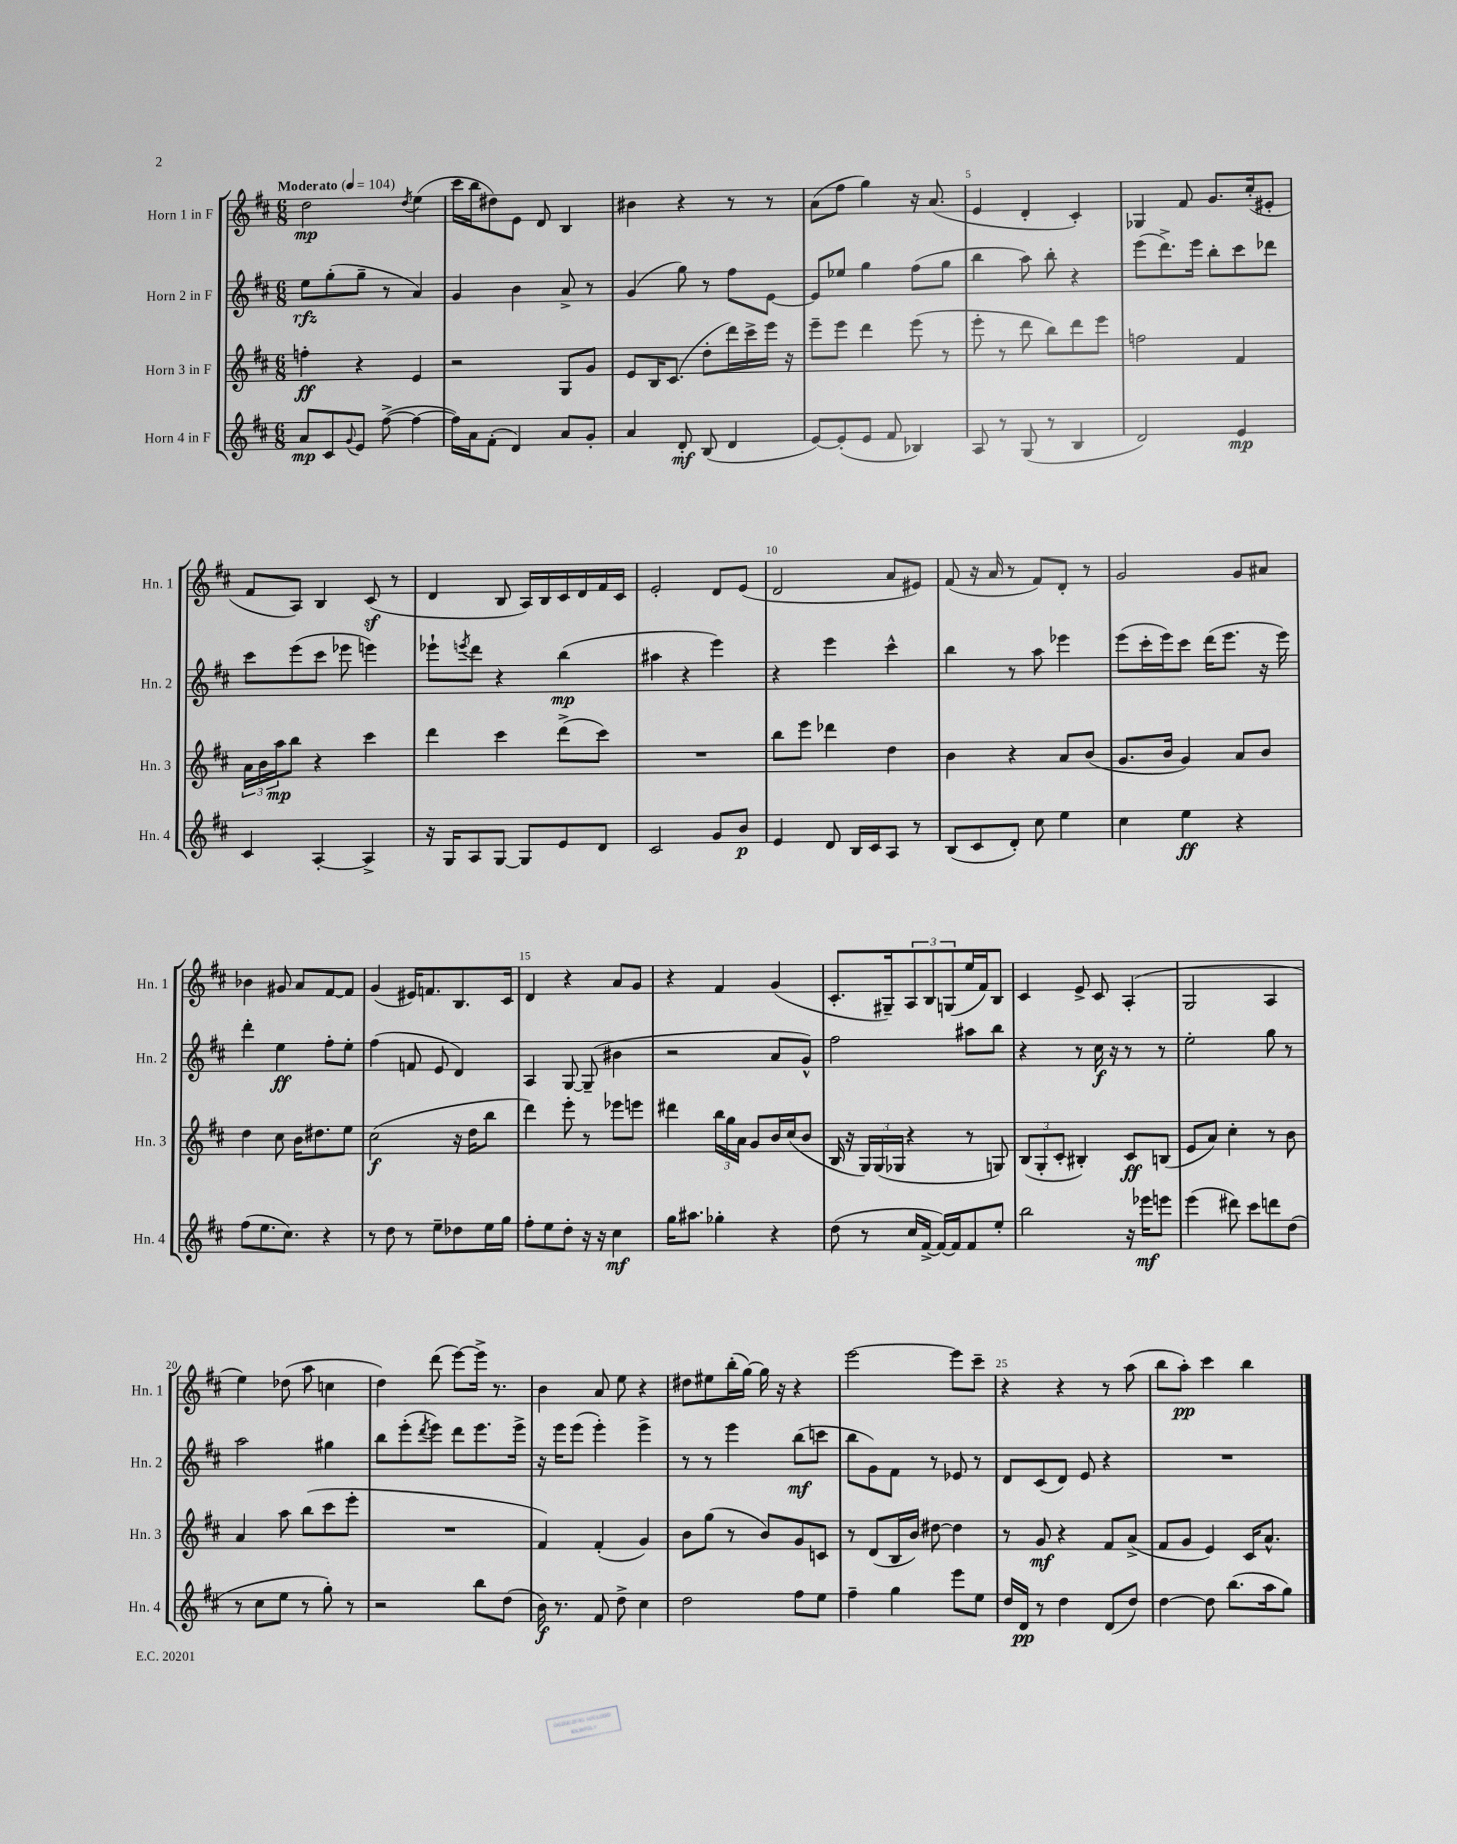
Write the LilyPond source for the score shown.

<<
\new StaffGroup <<
\new Staff = "s0" \with { instrumentName = "Horn 1 in F" shortInstrumentName = "Hn. 1" } {
    \clef treble \key d \major \numericTimeSignature \time 6/8 \tempo "Moderato" 4 = 104
    d''2\mp \acciaccatura { d''8 } e''4( |
    cis'''16 b''16 dis''8) e'8 d'8 b4 |
    bis'4 r4 r8 r8 |
    a'8( fis''8 g''4) r16 a'8.( |
    e'4 d'4-. cis'4-.) |
    ges4 fis'8 g'8. cis''16-.( eis'8-. |
    fis'8 a8) b4 cis'8\sf( r8 |
    d'4 b8 a16) b16 cis'16 d'16 fis'16 cis'16 |
    e'2-. d'8 e'8( |
    d'2 a'8 eis'8) |
    fis'8( r16 a'16 r8 fis'8) d'8-. r8 |
    g'2 g'8 ais'8 |
    bes'4 gis'8 a'8 fis'8~ fis'8 |
    g'4( eis'16) f'8. b8. cis'16 |
    d'4 r4 a'8 g'8 |
    r4 fis'4 g'4( |
    cis'8.-. gis16--) \tuplet 3/2 { a8 b8 g8( } e''16 fis'16) b8 |
    cis'4 e'8-> cis'8 a4-.( |
    g2 a4 |
    e''4) des''8( a''8 c''4 |
    d''4) d'''8( e'''8~) e'''16-> r8. |
    b'4 a'8 e''8 r4 |
    dis''8 eis''8 b''16-.( g''16~) g''16 r16 r4 |
    e'''2~ e'''8 cis'''8-- |
    r4 r4 r8 a''8( |
    b''8 a''8-.\pp) cis'''4 b''4 \bar "|." |
}
\new Staff = "s1" \with { instrumentName = "Horn 2 in F" shortInstrumentName = "Hn. 2" } {
    \clef treble \key d \major \numericTimeSignature \time 6/8
    e''8\rfz g''8-.( g''8-- r8 a'4) |
    g'4 b'4 a'8-> r8 |
    g'4( g''8) r8 fis''8 e'8~ |
    e'8 ees''8 g''4 fis''8( g''8 |
    b''4 a''8) b''8-. r4 |
    e'''8( d'''8.->) e'''16 b''8-. cis'''8 des'''8 |
    cis'''8 e'''8( cis'''8 ees'''8 e'''4) |
    ees'''8-! \acciaccatura { e'''8 } d'''8 r4 b''4\mp( |
    ais''4 r4 e'''4) |
    r4 e'''4 cis'''4-^ |
    b''4 r8 a''8 ees'''4 |
    e'''8( cis'''16-. e'''16) cis'''8 d'''16( e'''8. r16 e'''16) |
    d'''4-. e''4\ff fis''8-. e''8-. |
    fis''4( f'8 e'8 d'4) |
    a4 g8~ g8--( bis'4 |
    r2 a'8 g'8-^) |
    fis''2 ais''8 b''8 |
    r4 r8 cis''16\f r16 r8 r8 |
    e''2-. g''8 r8 |
    a''2 gis''4 |
    b''8 e'''8-.( \acciaccatura { d'''8 } e'''8) d'''8 e'''8. e'''16-> |
    r16 e'''16 e'''8( e'''4-.) e'''4-> |
    r8 r8 e'''4 b''8\mf( c'''8 |
    b''8 g'8) fis'8 r8 ees'8 r8 |
    d'8 cis'8( d'8) e'8 r4 |
    R2. \bar "|." |
}
\new Staff = "s2" \with { instrumentName = "Horn 3 in F" shortInstrumentName = "Hn. 3" } {
    \clef treble \key d \major \numericTimeSignature \time 6/8
    f''4-.\ff r4 e'4 |
    r2 g8 g'8 |
    e'8 b16 cis'8.( d''8-. d'''16) cis'''16-> e'''16 r16 |
    e'''8-- e'''8 d'''4 e'''8( r8 |
    e'''8-. r8 d'''8 b''8) d'''8 e'''8 |
    f''2 fis'4 |
    \tuplet 3/2 { a'16 b'16 a''16\mp } b''8 r4 cis'''4 |
    d'''4 cis'''4 d'''8->( cis'''8) |
    R2. |
    b''8 e'''8 des'''4 d''4 |
    b'4 r4 a'8 b'8( |
    g'8. b'16 g'4) a'8 b'8 |
    d''4 cis''8 b'16 dis''8. e''8 |
    cis''2\f( r16 d''16 b''8 |
    d'''4) e'''8-. r8 ees'''8 e'''8 |
    dis'''4 \tuplet 3/2 { b''16 g''16 a'16 } g'8 b'16 cis''16( b'8 |
    b16 r16 \tuplet 3/2 { g16) g16( ges16 } r4 r8 g8) |
    \tuplet 3/2 { b8( g8-. cis'8-. } bis4-.) cis'8\ff b8( |
    e'8 a'8) cis''4-. r8 b'8 |
    a'4 a''8 b''8( cis'''8 e'''8-. |
    R2. |
    fis'4) fis'4-.( g'4) |
    b'8 g''8( r8 b'8) g'8 c'8 |
    r8 d'8( b16 b'16) dis''8~ dis''4 |
    r8 g'8\mf r4 fis'8 a'8->( |
    fis'8 g'8 e'4) cis'16 a'8.-^ \bar "|." |
}
\new Staff = "s3" \with { instrumentName = "Horn 4 in F" shortInstrumentName = "Hn. 4" } {
    \clef treble \key d \major \numericTimeSignature \time 6/8
    a'8\mp cis'8 \appoggiatura { g'8 } e'8 fis''8~->( fis''4~ |
    fis''16) a'16 fis'8-.( d'4) a'8 g'8-. |
    a'4 d'8-.\mf b8( d'4 |
    e'8~) e'8-.( e'8 fis'8 bes4) |
    a8 r8 g8( r8 b4 |
    d'2) e'4\mp |
    cis'4 a4~-. a4-> |
    r16 g16 a8 g8~ g8 e'8 d'8 |
    cis'2 g'8 b'8\p |
    e'4 d'8 b16 cis'16 a8 r8 |
    b8( cis'8 d'8-.) cis''8 e''4 |
    cis''4 e''4\ff r4 |
    fis''8( e''8. cis''8.) r4 |
    r8 d''8 r8 e''8-- des''8 e''16 g''16 |
    fis''8-. e''8 d''8-. r16 r16 cis''4\mf |
    g''16 ais''8. ges''4-. r4 |
    d''8( r8 cis''16 fis'16~-> fis'16~) fis'16 fis'8 e''8-. |
    b''2 r16 ees'''16\mf e'''8 |
    e'''4( dis'''8) cis'''8 d'''8 d''8( |
    r8 cis''8 e''8 r8 g''8-.) r8 |
    r2 b''8 d''8( |
    b'16\f) r8. fis'8 d''8-> cis''4 |
    d''2 fis''8 e''8 |
    fis''4-- g''4 e'''8 e''8 |
    d''16 d'16\pp r8 d''4 d'8( d''8) |
    d''4~ d''8 b''8.( a''16 g''8) \bar "|." |
}
>>
>>
\layout { \context { \Score \override BarNumber.break-visibility = ##(#f #t #t) barNumberVisibility = #(every-nth-bar-number-visible 5) } }
